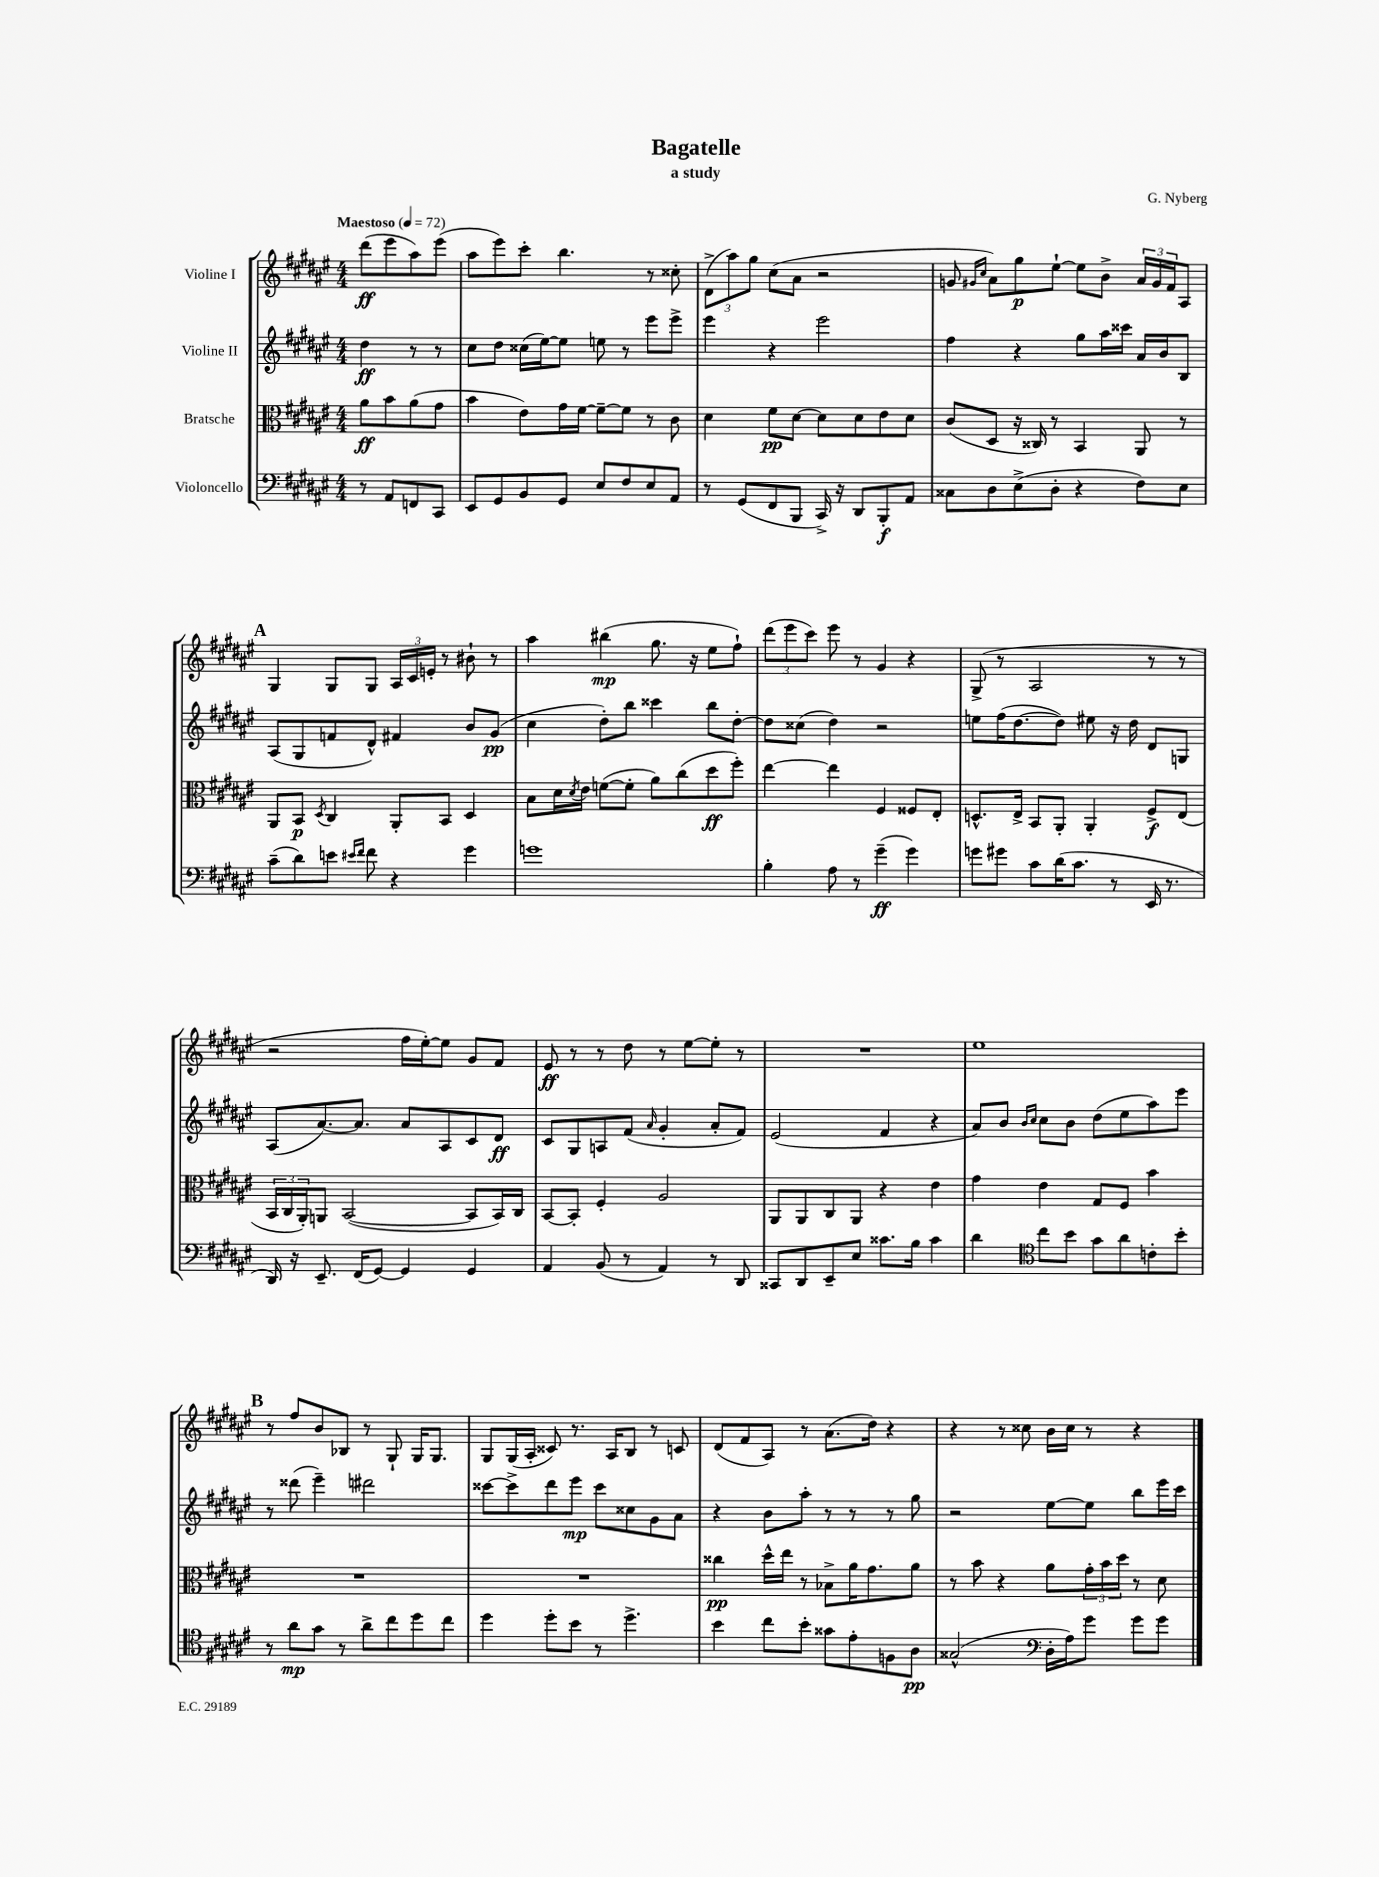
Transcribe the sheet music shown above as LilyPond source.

\header { title = "Bagatelle" composer = "G. Nyberg" subtitle = "a study" }
<<
\new StaffGroup <<
\new Staff = "s0" \with { instrumentName = "Violine I" } {
    \clef treble \key fis \major \numericTimeSignature \time 4/4 \partial 2 \tempo "Maestoso" 4 = 72
    dis'''8\ff( eis'''8 ais''8) eis'''8( |
    ais''8 eis'''8) cis'''8-. b''4. r8 cisis''8-. |
    \tuplet 3/2 { dis'8->( ais''8) gis''8 } cis''8( ais'8 r2 |
    g'8 \grace { gis'16 cis''16 } ais'8) gis''8\p eis''8~-! eis''8 b'8-> \tuplet 3/2 { ais'16 gis'16 fis'16 } ais8 |
    \mark \markup { \bold "A" } gis4 gis8 gis8 \tuplet 3/2 { ais16 cis'16 e'16-. } r8 bis'8-! r8 |
    ais''4 bis''4\mp( gis''8. r16 eis''8 fis''8-!) |
    \tuplet 3/2 { dis'''8( eis'''8 cis'''8) } eis'''8 r8 gis'4 r4 |
    gis8->( r8 ais2 r8 r8 |
    r2 fis''16 eis''16~-.) eis''8 gis'8 fis'8 |
    eis'8\ff r8 r8 dis''8 r8 eis''8~ eis''8-. r8 |
    R1 |
    eis''1 |
    \mark \markup { \bold "B" } r8 fis''8 b'8 bes8 r8 gis8-! gis16 gis8. |
    gis8 gis16( ais16-. cisis'8) r8. ais16 b8 r8 c'8 |
    dis'8( fis'8 ais8) r8 ais'8.( dis''16) r4 |
    r4 r8 cisis''8 b'16 cisis''16 r8 r4 \bar "|." |
}
\new Staff = "s1" \with { instrumentName = "Violine II" } {
    \clef treble \key fis \major \numericTimeSignature \time 4/4 \partial 2
    dis''4\ff r8 r8 |
    cis''8 dis''8 cisis''16( eis''16~) eis''8 e''8 r8 eis'''8 eis'''8-> |
    eis'''4 r4 eis'''2 |
    fis''4 r4 gis''8 ais''16 cisis'''16 ais'16 b'16 b8 |
    \mark \markup { \bold "A" } ais8( gis8 f'8 dis'8-^) fis'4 b'8 gis'8\pp( |
    cis''4 dis''8-.) b''8 cisis'''4 b''8 dis''8~-. |
    dis''8 cisis''8( dis''4) r2 |
    e''8 fis''16( dis''8.~ dis''8) eis''8 r16 dis''16 dis'8 g8 |
    ais8( ais'8.~) ais'8. ais'8 ais8 cis'8 dis'8\ff |
    cis'8 gis8 a8 fis'8( \grace { ais'16 } gis'4-. ais'8-. fis'8) |
    eis'2( fis'4 r4 |
    ais'8) b'8 \grace { b'16 cis''16 } cis''8 b'8 dis''8( eis''8 ais''8) eis'''8 |
    \mark \markup { \bold "B" } r8 disis'''8( eis'''4--) dis'''2 |
    cisis'''8~ cisis'''8-> dis'''8 eis'''8\mp cisis'''8 cisis''8 gis'8 ais'8 |
    r4 b'8 ais''8-. r8 r8 r8 gis''8 |
    r2 eis''8~ eis''8 b''8 eis'''16 cis'''16 \bar "|." |
}
\new Staff = "s2" \with { instrumentName = "Bratsche" } {
    \clef alto \key fis \major \numericTimeSignature \time 4/4 \partial 2
    ais'8\ff b'8 ais'8( gis'8 |
    b'4 eis'8) gis'16 fis'16~ fis'8~-- fis'8 r8 cis'8 |
    dis'4 fis'8\pp dis'8~ dis'8 dis'8 eis'8 dis'8 |
    cis'8( dis8 r16 cisis16) r8 b,4 ais,8 r8 |
    \mark \markup { \bold "A" } ais,8 b,8\p \acciaccatura { dis8 } cis4 ais,8-. b,8 dis4 |
    b8 dis'16 \acciaccatura { dis'8 } eis'16 f'8~( f'8-. ais'8) cis''8( dis''8\ff fis''8-.) |
    eis''4~ eis''4 fis4 fisis8 eis8-. |
    d8.-^ eis16-> b,8 ais,8-. ais,4-. fis8->\f eis8( |
    \tuplet 3/2 { b,16 cis16 ais,16-.) } a,8 b,2~( b,8 b,16) cis16 |
    b,8~ b,8-. fis4-. ais2 |
    ais,8 ais,8 cis8 ais,8 r4 eis'4 |
    gis'4 eis'4 gis8 fis8 b'4 |
    \mark \markup { \bold "B" } R1 |
    R1 |
    cisis''4\pp dis''16-^ eis''16 r8 bes8-> ais'16 gis'8. ais'8 |
    r8 b'8 r4 ais'8 \tuplet 3/2 { gis'16-. b'16 dis''16 } r8 dis'8 \bar "|." |
}
\new Staff = "s3" \with { instrumentName = "Violoncello" } {
    \clef bass \key fis \major \numericTimeSignature \time 4/4 \partial 2
    r8 ais,8 f,8 cis,8 |
    eis,8 gis,8 b,8 gis,8 eis8 fis8 eis8 ais,8 |
    r8 gis,8( fis,8 b,,8 cis,16->) r16 dis,8 b,,8-.\f ais,8 |
    cisis8 dis8 eis8->( dis8-. r4 fis8) eis8 |
    \mark \markup { \bold "A" } cis'8--( dis'8) e'8 \grace { eis'16 fis'16 } fis'8 r4 gis'4 |
    g'1 |
    b4-. ais8 r8 gis'4--\ff( gis'4) |
    g'8 gis'8 cis'8 dis'16( cis'8. r8 eis,16 r8. |
    dis,16) r16 eis,8.-- fis,16( gis,8~) gis,4 gis,4 |
    ais,4 b,8( r8 ais,4) r8 dis,8 |
    cisis,8 dis,8 eis,8-- eis8 cisis'8. b16 cisis'4 |
    dis'4 \clef tenor cis''8 b'8 gis'8 ais'8 c'8-. b'8-. |
    \mark \markup { \bold "B" } r8 ais'8\mp gis'8 r8 ais'8-> cis''8 dis''8 cis''8 |
    dis''4 dis''8-. b'8 r8 dis''4.-> |
    b'4 cis''8 b'8-. gisis'8 eis'8-. f8 ais8\pp |
    gisis2-^( \clef bass dis16-. ais16) gis'8 gis'8 gis'8 \bar "|." |
}
>>
>>
\layout { \context { \Score \remove "Bar_number_engraver" } }
